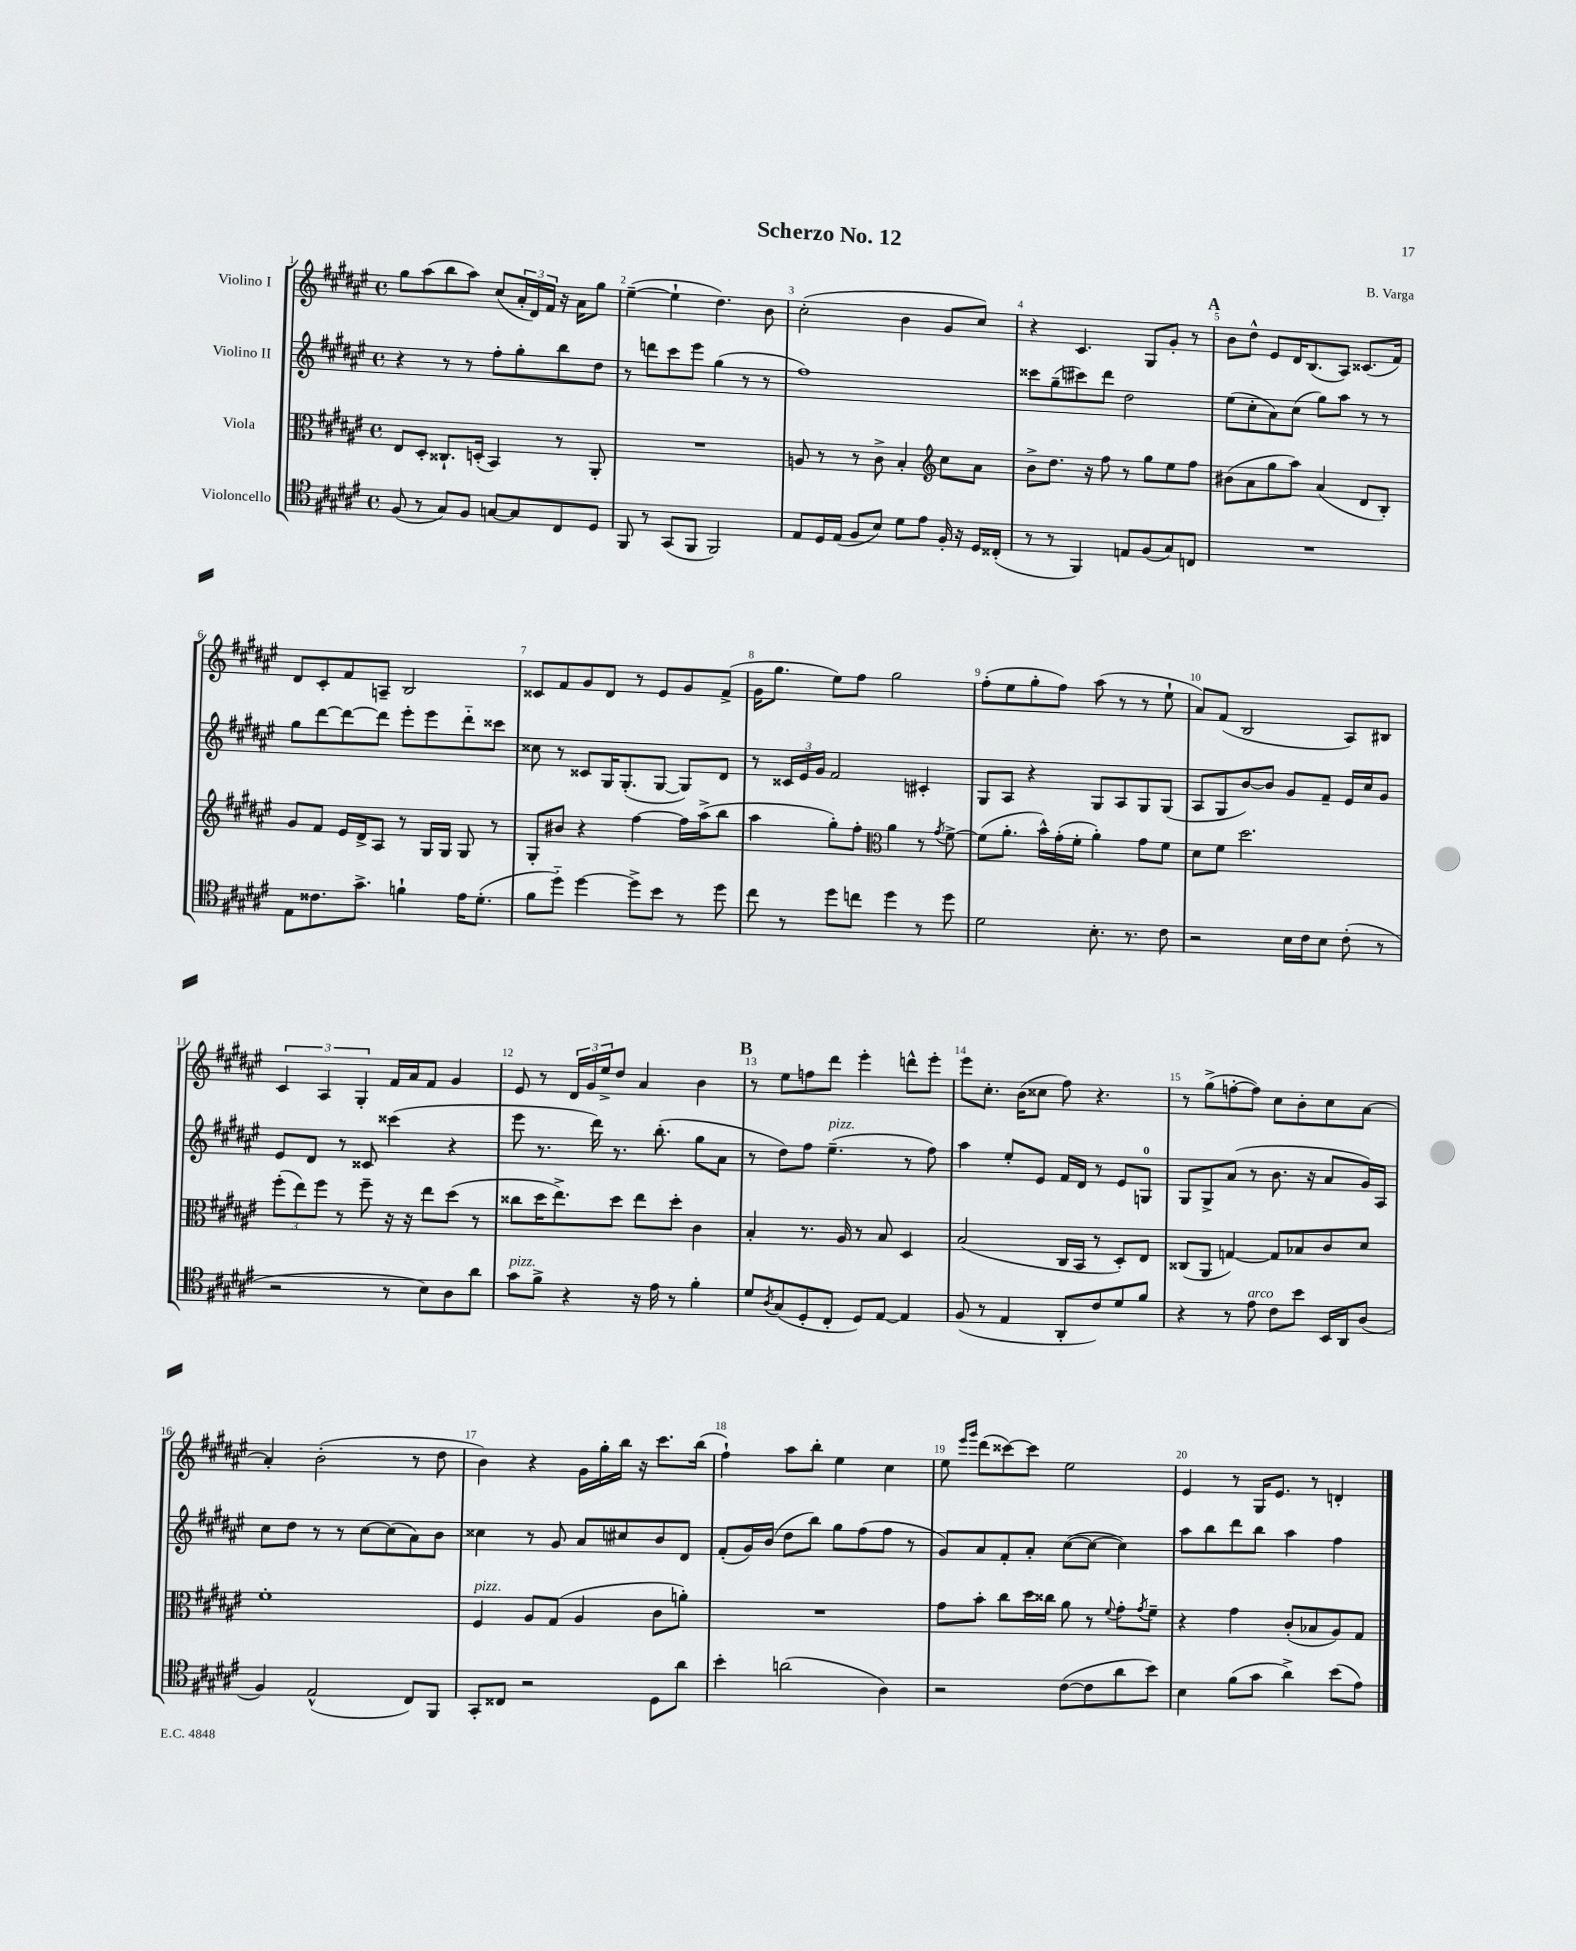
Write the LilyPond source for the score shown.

\header { title = "Scherzo No. 12" composer = "B. Varga" }
<<
\new StaffGroup <<
\new Staff = "s0" \with { instrumentName = "Violino I" } {
    \clef treble \key fis \major \defaultTimeSignature \time 4/4
    gis''8 ais''8( b''8 ais''8) cis''8( \tuplet 3/2 { ais'16-. dis'16) fis'16 } r16 ais'16 gis''8 |
    eis''4~--( eis''4-! dis''4.) b'8 |
    cis''2-.( b'4 gis'8 cis''8) |
    r4 cis'4. gis8 gis'8-. r8 |
    \mark \markup { \bold "A" } b'8 dis''8-^ eis'8 dis'16 b8.( ais8) cisis'8.( fis'16) |
    dis'8 cis'8-. fis'8 a8-- b2 |
    cisis'8 fis'8 gis'8 dis'8 r8 eis'8 gis'8 fis'8->( |
    gis'16 gis''8. eis''8) fis''8 gis''2 |
    fis''8-.( eis''8 gis''8-. fis''8) ais''8( r8 r8 eis''8-! |
    ais'8) fis'8( b2 ais8) bis8 |
    \tuplet 3/2 { cis'4 ais4 gis4-. } fis'16 ais'16 fis'8 gis'4 |
    eis'8 r8 \tuplet 3/2 { dis'16 gis'16 eis''16-> } dis''8 ais'4 b'4 |
    \mark \markup { \bold "B" } r8 eis''8 f''8 dis'''8 eis'''4-. d'''8-^ eis'''8-. |
    eis'''8 cis''8.-. b'16( cisis''8 fis''8) r4. |
    r8 gis''8->( f''8~-. f''8) cis''8 b'8-. cis''8 ais'8~ |
    ais'4-. b'2-.( r8 dis''8 |
    b'4) r4 gis'16 gis''16-. b''16 r16 cis'''8. b''16( |
    fis''4-!) ais''8 b''8-. eis''4 cis''4 |
    eis''8 \grace { eis'''16 gis'''16 } dis'''8( cisis'''8~) cisis'''8 eis''2 |
    eis'4 r8 gis16 eis'8. r8 d'4-. \bar "|." |
}
\new Staff = "s1" \with { instrumentName = "Violino II" } {
    \clef treble \key fis \major \defaultTimeSignature \time 4/4
    r4 r8 r8 fis''8-. gis''8-. b''8 dis''8 |
    r8 d'''8 cis'''8 eis'''8 gis''4( r8 r8 |
    fis''1) |
    cisis'''8 gis''8--( cis'''8) dis'''8 dis''2 |
    \mark \markup { \bold "A" } eis''8( cis''8-. ais'8) cis''8( gis''8) ais''8 r8 r8 |
    gis''8 dis'''8~ dis'''8~ dis'''8 eis'''8-. eis'''8 dis'''8-_ cisis'''8 |
    cisis''8 r8 cisis'8 gis16 gis8.-.( gis8~ gis8) dis'8 |
    r8 \tuplet 3/2 { cisis'16 eis'16 gis'16 } fis'2 cis'4-. |
    gis8 ais8 r4 gis8 ais8 gis8 gis8( |
    ais8 gis8 b'8~) b'8 gis'8 fis'8-- eis'16 cis''16 gis'8 |
    eis'8 dis'8 r8 cisis'8 cisis'''4( r4 |
    eis'''8 r8. dis'''16) r8. b''8.-.( gis''8 ais'8 |
    \mark \markup { \bold "B" } r8 dis''8) fis''8 eis''4.--^\markup { \italic "pizz." }( r8 fis''8) |
    ais''4 eis''8-. eis'8 fis'16 dis'16 r8 eis'8 g8-0 |
    gis8 gis8-> ais'8( r8 b'8. r16 ais'8 gis'16) ais16 |
    cis''8 dis''8 r8 r8 cis''8~ cis''8( ais'8) b'8 |
    cisis''4 r8 gis'8 ais'8 cis''8 b'8 dis'8 |
    fis'8-.( gis'16) b'16( dis''8 b''8) gis''8 fis''8( fis''8 r8 |
    gis'8) ais'8 fis'8-. ais'8-. cis''8~( cis''8~ cis''4) |
    ais''8 b''8 dis'''8 b''8 ais''4 fis''4 \bar "|." |
}
\new Staff = "s2" \with { instrumentName = "Viola" } {
    \clef alto \key fis \major \defaultTimeSignature \time 4/4
    eis8 dis8-. cisis8.-! d16-.( b,4) r8 ais,8-. |
    R1 |
    a8 r8 r8 cis'8-> b4-. \clef treble cis''8 ais'8 |
    b'8-> dis''8. r16 fis''8 r8 gis''8 eis''8 fis''8 |
    \mark \markup { \bold "A" } bis'8( ais'8 gis''8 ais''8) ais'4( dis'8 b8-.) |
    gis'8 fis'8 eis'16 dis'16-> ais8 r8 gis16 gis16 gis8 r8 |
    gis8-. bis'8 r4 fis''4~ fis''16 ais''16->( b''8 |
    ais''4 gis''8-.) fis''8-. \clef alto ais'4 r8 \acciaccatura { gis'8 } fis'8~-> |
    fis'8( ais'8.-. b'16-^) gis'16-.( fis'16-. ais'4-.) gis'8 fis'8 |
    dis'8 fis'8 dis''2. |
    \tuplet 3/2 { fis''8-.( eis''8) fis''8 } r8 fis''8-- r16 r16 eis''8 dis''8( r8 |
    cisis''8 dis''16 eis''8.->) dis''8 eis''8 dis''8-. cis'4 |
    \mark \markup { \bold "B" } b4-. r8. ais16 r8 b8 dis4 |
    b2( cis16 b,16 r8 dis8-.) eis8 |
    cisis8( ais,8 g4~) g8 bes8 cis'8 dis'8 |
    fis'1-. |
    fis4^\markup { \italic "pizz." } ais8 gis8( ais4 cis'8 a'8-.) |
    R1 |
    gis'8 b'8-. cis''8 dis''16 cisis''16 ais'8 r8 \appoggiatura { fis'8 } gis'8-. \acciaccatura { gis'8 } fis'8-- |
    r4 gis'4 cis'8-.( bes8 ais8) gis8 \bar "|." |
}
\new Staff = "s3" \with { instrumentName = "Violoncello" } {
    \clef tenor \key fis \major \defaultTimeSignature \time 4/4
    fis8( r8 gis8) fis8 g8~ g8 cis8 dis8 |
    fis,8 r8 gis,8( fis,8 fis,2) |
    eis8 dis16 eis16( fis8 b8) dis'8 eis'8 fis16-. r16 dis16 cisis16-.( |
    r8 r8 fis,4) e8 fis8( gis8) c8 |
    \mark \markup { \bold "A" } R1 |
    eis8 cisis'8. gis'8.-> f'4-! eis'16 dis'8.-.( |
    fis'8 dis''8-_) dis''4~ dis''8-> b'8 r8 dis''8 |
    cis''8 r8 dis''8 c''8 dis''4 r8 dis''8 |
    dis'2 b8.-. r8. cis'8 |
    r2 b16 cis'16 b8 cis'8-.( r8 |
    r2 r8 b8) ais8 ais'8 |
    gis'8^\markup { \italic "pizz." } fis'8-> r4 r16 eis'16 r8 fis'4-. |
    \mark \markup { \bold "B" } dis'8 \acciaccatura { ais8 } gis8( dis8-. cis8-. dis8) eis8~ eis4 |
    fis8( r8 eis4 ais,8-. cis'8) dis'8 fis'8 |
    r4 r8 eis'8^\markup { \italic "arco" } cis'8 b'8 b,16 ais,16 ais8( |
    fis4) eis2-^( cis8) fis,8 |
    gis,8-. cisis8 r2 dis8 ais'8 |
    b'4-. a'2( ais4) |
    r2 cis'8~( cis'8 ais'8 b'8) |
    b4 fis'8( gis'8 ais'4->) b'8( eis'8) \bar "|." |
}
>>
>>
\layout { \context { \Score \override BarNumber.break-visibility = ##(#f #t #t) barNumberVisibility = #all-bar-numbers-visible } }
